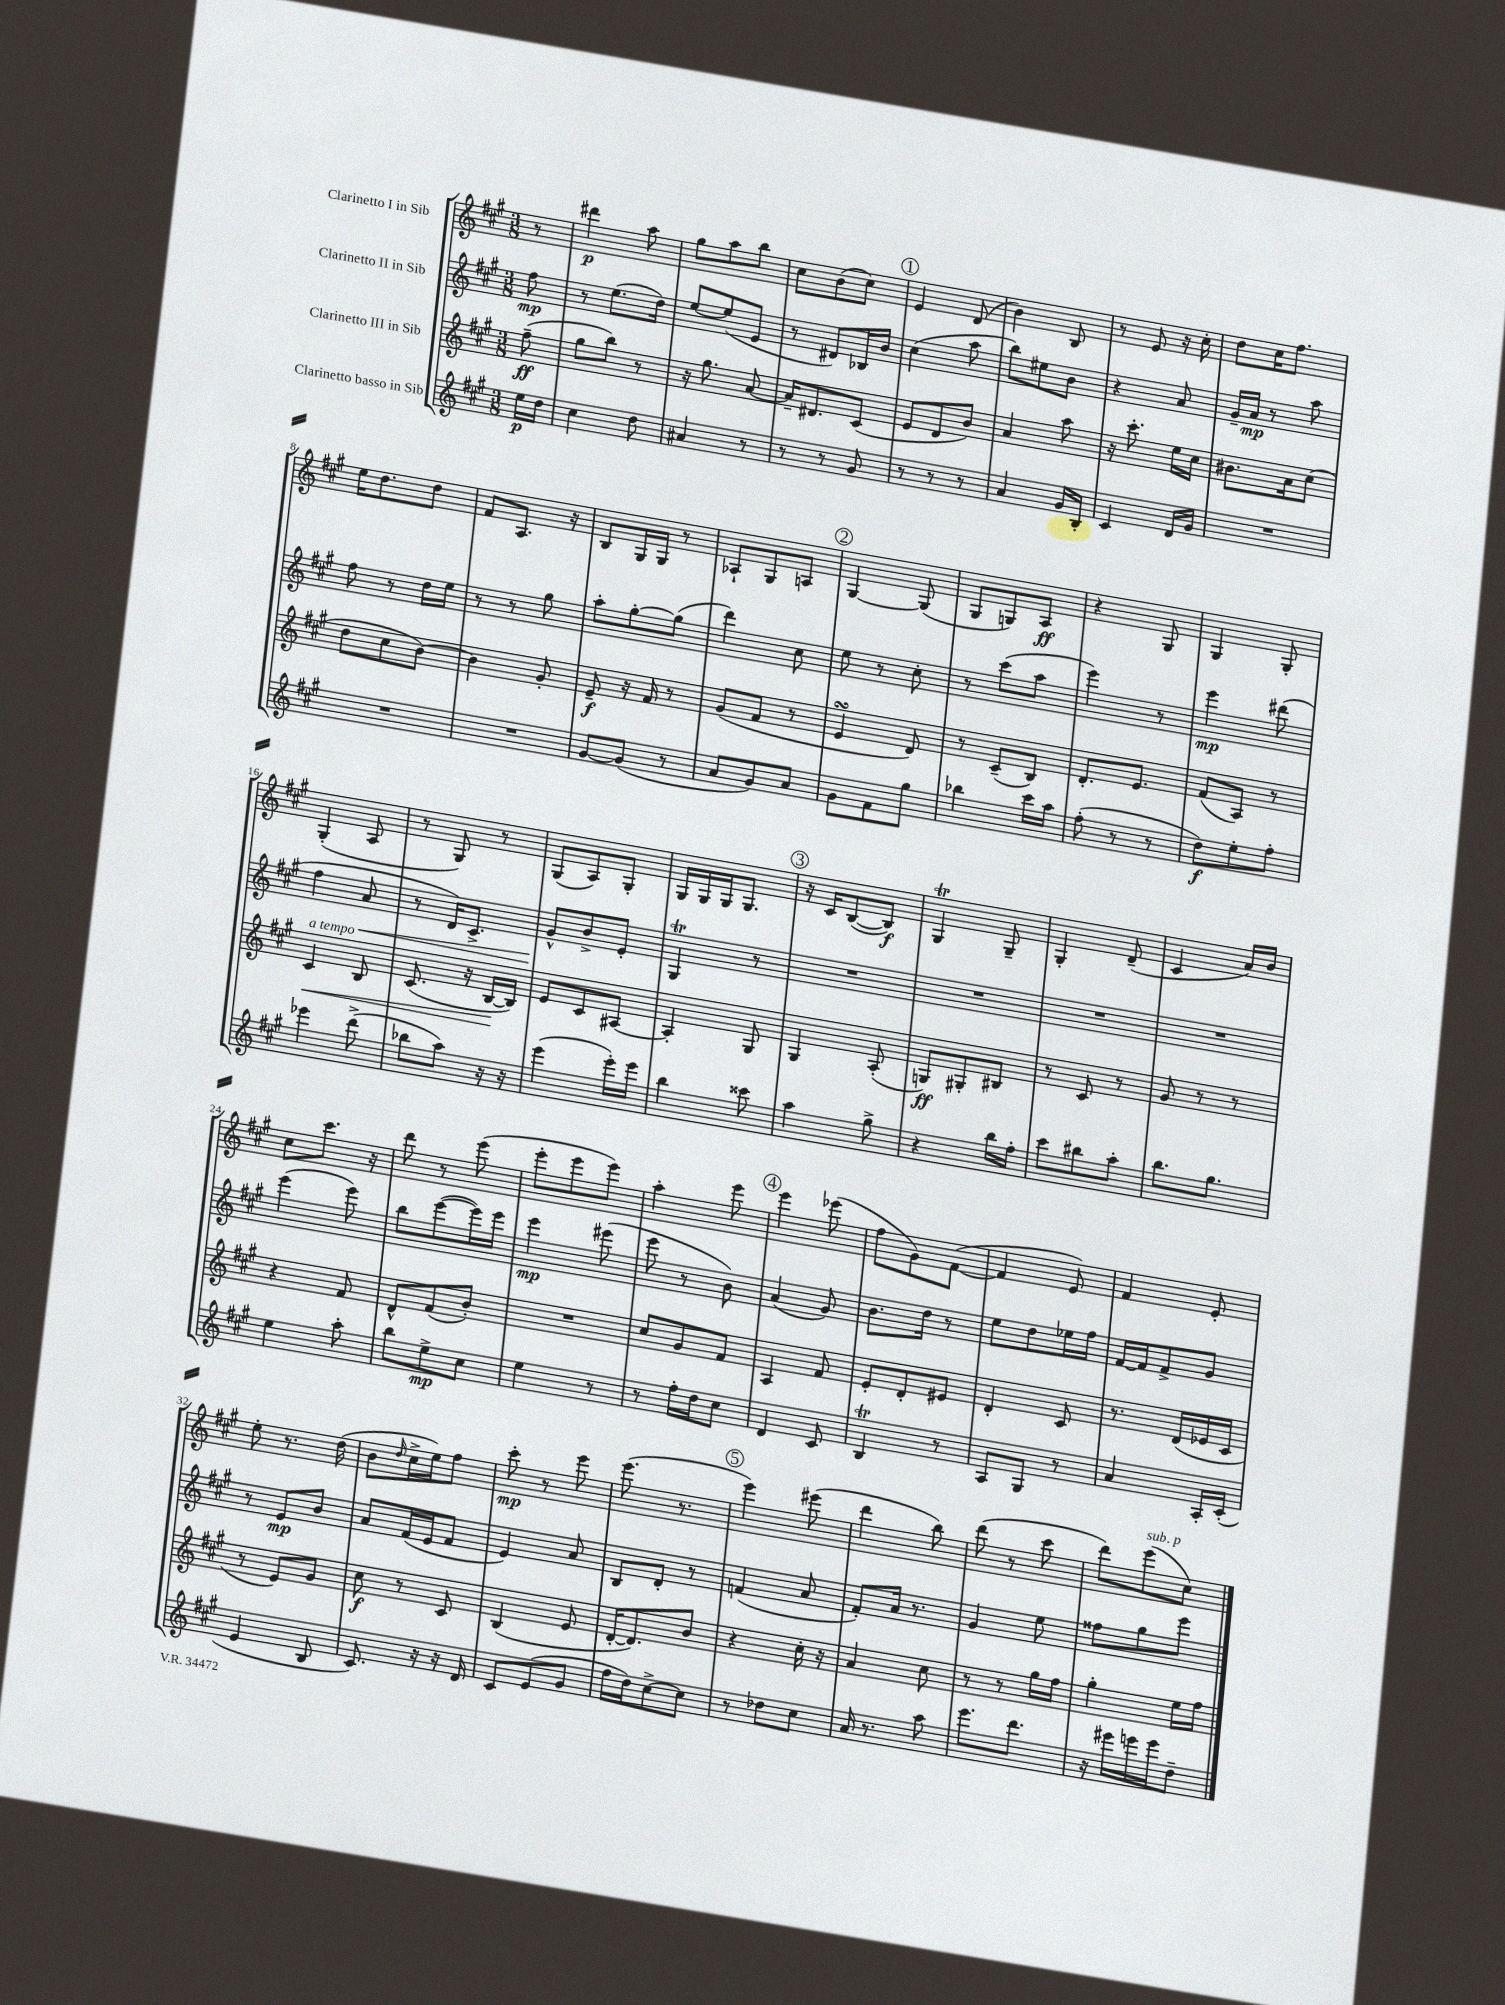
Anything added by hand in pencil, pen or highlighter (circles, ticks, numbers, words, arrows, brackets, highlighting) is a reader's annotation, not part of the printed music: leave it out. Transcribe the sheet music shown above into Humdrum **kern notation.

**kern	**dynam	**kern	**dynam	**kern	**dynam	**kern	**dynam
*part4	*part4	*part3	*part3	*part2	*part2	*part1	*part1
*staff4	*staff4	*staff3	*staff3	*staff2	*staff2	*staff1	*staff1
*I"Clarinetto basso in Sib	*	*I"Clarinetto III in Sib	*	*I"Clarinetto II in Sib	*	*I"Clarinetto I in Sib	*
*clefG2	*	*clefG2	*	*clefG2	*	*clefG2	*
*k[f#c#g#]	*	*k[f#c#g#]	*	*k[f#c#g#]	*	*k[f#c#g#]	*
*M3/8	*	*M3/8	*	*M3/8	*	*M3/8	*
=	=	=	=	=	=	=	=
16ee\LL	p	(8ff#~\	ff	8ff#\	mp	8r	.
16dd\JJ	.	.	.	.	.	.	.
=1	=1	=1	=1	=1	=1	=1	=1
4cc#\	.	8gg#\L	.	8r	.	4ddd#X\	p
.	.	8bb\J)	.	(8.ee\L	.	.	.
8dd\	.	8r	.	.	.	8aa\	.
.	.	.	.	16dd\Jk)	.	.	.
=2	=2	=2	=2	=2	=2	=2	=2
4a#X/	.	16r	.	[8ee/L	.	8gg#\L	.
.	.	8.gg#\	.	.	.	.	.
.	.	.	.	(8ee/]	.	8aa\	.
8r	.	[8a/	.	8e/J	.	8bb\J	.
=3	=3	=3	=3	=3	=3	=3	=3
8r	.	16a~/KL]	.	8r	.	8cc#\L	.
.	.	8.d#X/	.	.	.	.	.
8r	.	.	.	8d#X/L)	.	(8b\	.
8g#/	.	(8c#/J	.	16B-X/L	.	8cc#\J)	.
.	.	.	.	16b/JJ	.	.	.
!!LO:REH:place=s1:t=1
=4	=4	=4	=4	=4	=4	=4	=4
8r	.	8e/L	.	(4cc#\	.	4e/	.
8r	.	8d/	.	.	.	.	.
8r	.	8b/J)	.	8aa\	.	(8d/	.
=5	=5	=5	=5	=5	=5	=5	=5
4a/	.	4a/	.	8bb\L)	.	4b\)	.
.	.	.	.	8ee#X\	.	.	.
16g#/LL	.	8aa\	.	8b\J	.	8B/	.
16B'/JJ	.	.	.	.	.	.	.
=6	=6	=6	=6	=6	=6	=6	=6
4c#/	.	16r	.	4r	.	8r	.
.	.	8.ccc#'\	.	.	.	.	.
.	.	.	.	.	.	8e/	.
16d/LL	.	16ee\LL	.	8a/	.	16r	.
16g#/JJ	.	16cc#\JJ	.	.	.	16cc#'\	.
=7	=7	=7	=7	=7	=7	=7	=7
4.r	.	8.b#X\L	.	16g#~/LL	.	8dd\L	.
.	.	.	.	16a/JJ	mp	.	.
.	.	.	.	8r	.	16cc#\K	.
.	.	16a\k	.	.	.	8.ff#\J	.
.	.	(8cc#\J	.	8aa\	.	.	.
!!LO:LB:g=z
=8	=8	=8	=8	=8	=8	=8	=8
4.r	.	8dd\L	.	8ff#\	.	16ee\KL	.
.	.	.	.	.	.	8.dd\	.
.	.	8cc#\	.	8r	.	.	.
.	.	[8b\J)	.	16dd\LL	.	8dd\J	.
.	.	.	.	16ee\JJ	.	.	.
=9	=9	=9	=9	=9	=9	=9	=9
4.r	.	4b\]	.	8r	.	8f#/L	.
.	.	.	.	8r	.	8.A/J	.
.	.	8g#'/	.	8gg#\	.	.	.
.	.	.	.	.	.	16r	.
=10	=10	=10	=10	=10	=10	=10	=10
[8g#/L	.	8e~/	f	8aa'\L	.	8B/L	.
(8g#/J]	.	16r	.	[8gg#'\	.	16G#/L	.
.	.	16f#/	.	.	.	16G#/JJ	.
8r	.	8r	.	(8gg#\J]	.	8r	.
=11	=11	=11	=11	=11	=11	=11	=11
8a/L	.	(8g#/L	.	4ddd\)	.	8A-X`/L	.
8g#/)	.	8f#/J	.	.	.	8G#/	.
8a/J	.	8r	.	8cc#\	.	8An/J	.
!!LO:REH:place=s1:t=2
=12	=12	=12	=12	=12	=12	=12	=12
8g#\L	.	4esSSS/	.	8ee\	.	[4G#/	.
8f#\	.	.	.	8r	.	.	.
8gg#\J	.	8d/)	.	8cc#'\	.	(8G#/]	.
=13	=13	=13	=13	=13	=13	=13	=13
4bb-X\	.	8r	.	8r	.	8G#/L	.
.	.	(8c#~/L	.	(8ccc#\L	.	8Gn/)	.
16ccc#\LL	.	8B/J)	.	8aa\J	.	8A/J	ff
16aa\JJ	.	.	.	.	.	.	.
=14	=14	=14	=14	=14	=14	=14	=14
(8ff#'\	.	8.d'/L	.	4eee\)	.	4r	.
8r	.	.	.	.	.	.	.
.	.	8.e/J	.	.	.	.	.
8r	.	.	.	8r	.	8G#/	.
=15	=15	=15	=15	=15	=15	=15	=15
8dd\L)	f	(8f#/L	.	4eee\	mp	4G#/	.
8ee'\	.	8A/J)	.	.	.	.	.
8ff#'\J	.	8r	.	(8ddd#X\	.	8G#'/	.
!!LO:LB:g=z
=16	=16	=16	=16	=16	=16	=16	=16
!	!	!LO:TX:a:i:t=a tempo	!	!	!	!	!
!	!	!	!LO:HP:b	!	!	!	!
4eee-X\	.	4c#/	<	4ff#\	.	(4G#'/	.
!	!	!	!	!	!LO:HP:b	!	!
(8ddd^\	.	8B/	.	8a/	<	8A/	.
=17	=17	=17	=17	=17	=17	=17	=17
8bb-X\L	.	(8.c#/	.	8r	.	8r	.
8aa\J)	.	.	.	16d/KL)	.	8G#/)	.
.	.	16r	.	8.c#^/J	.	.	.
16r	.	[16B/LL	.	.	.	8r	.
16r	.	16B/JJ])	[	.	.	.	.
=18	=18	=18	=18	=18	=18	=18	=18
(4eee\	.	8e/L	.	8g#^^/L	.	(8G#/L	.
.	.	8c#/	.	8b^/	[	8A/)	.
16eee'\LL)	.	[8A#X/J	.	8e'/J	.	8G#'/J	.
16eee\JJ	.	.	.	.	.	.	.
=19	=19	=19	=19	=19	=19	=19	=19
4bb\	.	4A#'/]	.	4G#t/	.	16G#/LL	.
.	.	.	.	.	.	16G#/	.
.	.	.	.	.	.	16G#/J	.
.	.	.	.	.	.	8.G#/J	.
8ccc##X\	.	8G#/	.	8r	.	.	.
!!LO:REH:place=s1:t=3
=20	=20	=20	=20	=20	=20	=20	=20
4aa\	.	4G#/	.	4.r	.	16r	.
.	.	.	.	.	.	16c#/KL	.
.	.	.	.	.	.	([8B/	.
8gg#^\	.	(8A'/	.	.	.	8B/J])	f
=21	=21	=21	=21	=21	=21	=21	=21
4r	.	8Gn/L)	ff	4.r	.	4G#t/	.
.	.	8G#X'/	.	.	.	.	.
16bb\LL	.	8B#X/J	.	.	.	8G#~/	.
16ff#'\JJ	.	.	.	.	.	.	.
=22	=22	=22	=22	=22	=22	=22	=22
8ccc#\L	.	8r	.	4.r	.	4G#'/	.
8bb#X\	.	8c#/	.	.	.	.	.
8aa'\J	.	8r	.	.	.	(8d~/	.
=23	=23	=23	=23	=23	=23	=23	=23
8.bb\L	.	8g#/	.	4.r	.	4c#/	.
.	.	8r	.	.	.	.	.
8.gg#\J	.	.	.	.	.	.	.
.	.	8r	.	.	.	16a/LL)	.
.	.	.	.	.	.	16b/JJ	.
!!LO:LB:g=z
=24	=24	=24	=24	=24	=24	=24	=24
4ee\	.	4r	.	(4eee\	.	8cc#\L	.
.	.	.	.	.	.	8.ccc#\J	.
8aa'\	.	8f#/	.	8eee\)	.	.	.
.	.	.	.	.	.	16r	.
=25	=25	=25	=25	=25	=25	=25	=25
8bb\L	.	8d^^/L	.	8bb\L	.	8ddd\	.
8ee^\	mp	(8f#/	.	([8eee\	.	8r	.
8cc#\J	.	8b'/J)	.	16eee\L])	.	(8eee\	.
.	.	.	.	16eee\JJ	.	.	.
=26	=26	=26	=26	=26	=26	=26	=26
4ee\	.	4.r	.	4eee\	mp	8eee'\L	.
.	.	.	.	.	.	8eee\	.
8r	.	.	.	(8eee#X\	.	8eee\J)	.
=27	=27	=27	=27	=27	=27	=27	=27
8r	.	8cc#/L	.	8eee\	.	4aa'\	.
16ff#'\LL	.	8g#/	.	8r	.	.	.
16dd\J	.	.	.	.	.	.	.
8cc#\J	.	8f#/J	.	8b\)	.	8eee\	.
!!LO:REH:place=s1:t=4
=28	=28	=28	=28	=28	=28	=28	=28
4d/	.	4A/	.	(4a/	.	4eee\	.
8c#/	.	8f#/	.	8g#/)	.	(8eee-X\	.
=29	=29	=29	=29	=29	=29	=29	=29
4BT/	.	8e'/L	.	8.b\L	.	8ff#\L	.
.	.	8d'/	.	.	.	8g#\)	.
.	.	.	.	16dd\Jk	.	.	.
8r	.	8e#X/J	.	8r	.	([8f#\J	.
=30	=30	=30	=30	=30	=30	=30	=30
8A/L	.	4d'/	.	8ee\L	.	4f#/]	.
8G#/J	.	.	.	8dd\	.	.	.
8r	.	8c#/	.	16ee-X\L	.	8e/)	.
.	.	.	.	16ff#\JJ	.	.	.
=31	=31	=31	=31	=31	=31	=31	=31
4a/	.	8.r	.	[16f#/LL	.	4f#/	.
.	.	.	.	16f#/J]	.	.	.
.	.	.	.	8f#^/	.	.	.
.	.	(16d/LL	.	.	.	.	.
16A'/LL	.	16e-X/	.	8g#/J	.	8e'/	.
(16c#'/JJ	.	16c#/JJ	.	.	.	.	.
!!LO:LB:g=z
=32	=32	=32	=32	=32	=32	=32	=32
4e/	.	8r	.	8r	.	8ee'\	.
.	.	8e/L)	.	8e/L	mp	8.r	.
8B/	.	8g#/J	.	8b/J	.	.	.
.	.	.	.	.	.	(16dd\	.
=33	=33	=33	=33	=33	=33	=33	=33
8.c#/)	.	8cc#\	f	8a/L	.	8b\L	.
.	.	.	.	.	.	16qqdd/	.
.	.	8r	.	(16f#/L	.	16cc#^\L	.
16r	.	.	.	16e/J	.	16ee\J)	.
16r	.	8c#/	.	8f#/J	.	8ff#\J	.
16d/	.	.	.	.	.	.	.
=34	=34	=34	=34	=34	=34	=34	=34
8c#/L	.	(4B/	.	4e/)	.	8ccc#'\	mp
(8e/	.	.	.	.	.	8r	.
8g#/J	.	8e/	.	8a/	.	8eee\	.
=35	=35	=35	=35	=35	=35	=35	=35
16ff#\LL	.	[16d'/KL	.	8B/L	.	(8.eee\	.
16dd\J)	.	8.d/])	.	.	.	.	.
[8cc#^\	.	.	.	8d'/J	.	.	.
.	.	.	.	.	.	8.r	.
8cc#\J]	.	8b/J	.	8r	.	.	.
!!LO:REH:place=s1:t=5
=36	=36	=36	=36	=36	=36	=36	=36
8r	.	4r	.	(4fn/	.	4eee\)	.
8dd-X\L	.	.	.	.	.	.	.
8cc#\J	.	16cc#'\	.	8a/	.	(8eee#X\	.
.	.	16r	.	.	.	.	.
=37	=37	=37	=37	=37	=37	=37	=37
16a/	.	4a/	.	8f#'/L)	.	4ddd\	.
8.r	.	.	.	.	.	.	.
.	.	.	.	16a/Jk	.	.	.
.	.	.	.	8.r	.	.	.
8aa\	.	8cc#\	.	.	.	8bb\)	.
=38	=38	=38	=38	=38	=38	=38	=38
8.eee\L	.	8r	.	4g#/	.	(8ddd\	.
.	.	8r	.	.	.	8r	.
8.ddd\J	.	.	.	.	.	.	.
.	.	16gg#\LL	.	8ee\	.	8ccc#\	.
.	.	16ff#\JJ	.	.	.	.	.
=39	=39	=39	=39	=39	=39	=39	=39
16r	.	4gg#'\	.	8ff##X\L	.	8ddd\L)	.
16eee#X\LL	.	.	.	.	.	.	.
!	!	!	!	!	!	!LO:TX:a:i:t=sub. p	!
16eeen\	.	.	.	8gg#\	.	(8eee\	.
16eee\J	.	.	.	.	.	.	.
8dd~\J	.	16ee\LL	.	8eee\J	.	8cc#\J)	.
.	.	16ff#\JJ	.	.	.	.	.
==	==	==	==	==	==	==	==
*-	*-	*-	*-	*-	*-	*-	*-
